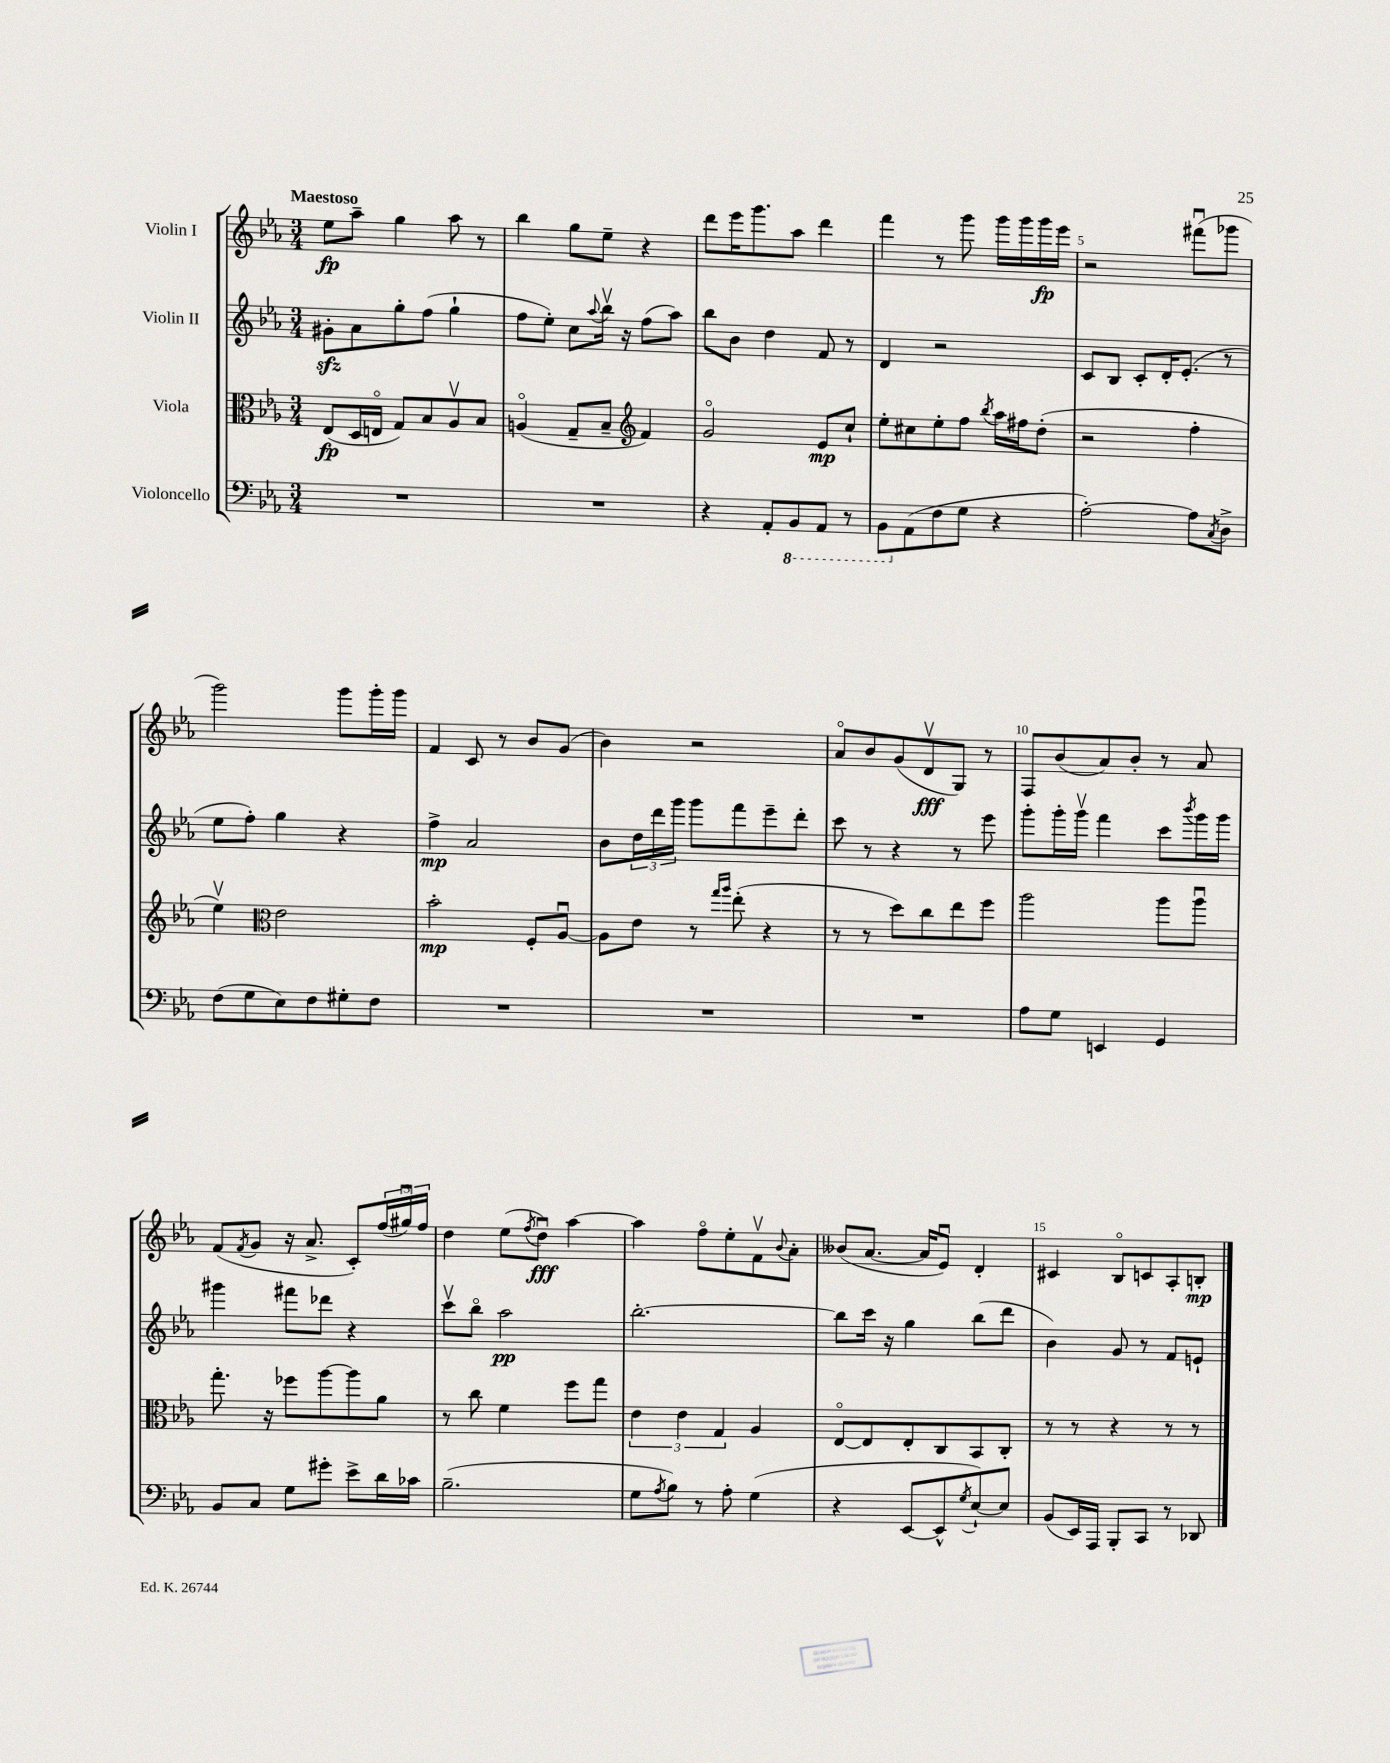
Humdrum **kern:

**kern	**kern	**kern	**kern
*staff4	*staff3	*staff2	*staff1
*clefF4	*clefC3	*clefG2	*clefG2
*k[b-e-a-]	*k[b-e-a-]	*k[b-e-a-]	*k[b-e-a-]
*M3/4	*M3/4	*M3/4	*M3/4
2.r	(8E-	8g#'	8ee-
.	16D	8a-	8aa-~
.	16Eo	.	.
.	8G)	8gg'	4gg
.	8B-	(8ff	.
.	8A-v	4gg`	8aa-
.	8B-	.	8r
=	=	=	=
2.r	(4Ao	8ff	4bb-
.	.	8ee-')	.
.	8G~	8cc	8gg
.	.	8qqaa-	.
.	8B-~	16bb-v	8ee-~
.	.	16r	.
*	*clefG2	*	*
.	4f)	(8ff	4r
.	.	8aa-)	.
=	=	=	=
4r	2go	8bb-	8ddd
.	.	8b-	16eee-
.	.	.	8.ggg
8AA-'	.	4dd	.
8BBB-	.	.	8aa-
8AAA-	8e-	8f	4ddd
8r	8cc`	8r	.
=	=	=	=
8BBB-	8ee-'	4d	4fff
(8AA-	8cc#	.	.
8F	8ee-'	2r	8r
8G	8ff	.	8ggg
.	8qbb-	.	.
4r	16aa-	.	16ggg
.	16ff#	.	16ggg
.	(8dd'	.	16ggg
.	.	.	16eee-
=	=	=	=
[2A-')	2r	8c	2r
.	.	8B-	.
.	.	8c'	.
.	.	16d'	.
.	.	(8.e-'	.
8A-]	4ff'	.	(8fff#u
8qC	.	.	.
8D^	.	8r	8ggg-
=	=	=	=
(8F	4ee-v)	8ee-	2ggg)
8G	.	8ff')	.
*	*clefC3	*	*
8E-)	2e-	4gg	.
8F	.	.	.
8G#'	.	4r	8ggg
8F	.	.	16ggg'
.	.	.	16ggg
=	=	=	=
2.r	2b-'	4ff^	4f
.	.	2a-	8c
.	.	.	8r
.	8F'	.	8b-
.	[8A-u	.	(8g
=	=	=	=
2.r	8A-]	8b-	4b-)
.	8e-	24dd	.
.	.	24ddd	.
.	.	24ggg	.
.	8r	8ggg	2r
.	16qqgg	.	.
.	16qqaa-	.	.
.	(8ee-'	8fff	.
.	4r	8eee-~	.
.	.	8ddd'	.
=	=	=	=
2.r	8r	8ccc	8a-o
.	8r	8r	8b-
.	8dd)	4r	(8g
.	8cc	.	8dv
.	8ee-	8r	8G)
.	8ff	8eee-	8r
=	=	=	=
8A-	2aa-	8ggg'	8F
8G	.	16ggg'	(8b-
.	.	16gggv	.
4EE	.	4fff	8a-)
.	.	.	8b-'
4GG	8aa-	8ccc	8r
.	.	8qbbb-	.
.	8aa-u	16ggg	8a-
.	.	16ggg	.
=	=	=	=
8BB-	8.gg'	4ggg#	(8f
.	.	.	8qf
8C	.	.	8g
.	16r	.	.
8G	8ff-	8fff#	16r
.	.	.	8.a-^
8g#'	[8aa-	8ddd-	.
8e-^	8aa-]	4r	8c')
16d	8a-	.	(24ff
.	.	.	24gg#u)
16c-	.	.	.
.	.	.	24ff
=	=	=	=
(2.B-~	8r	8cccv	4dd
.	8cc	8bb-o	.
.	4f	2aa-	(8ee-
.	.	.	8qff
.	.	.	8ddu)
.	8ff	.	[4aa-
.	8gg	.	.
=	=	=	=
8G	6e-	[2.bb-'	4aa-]
8qA-	.	.	.
8B-)	.	.	.
.	6e-	.	.
8r	.	.	8ffo
.	6G	.	.
8A-'	.	.	8ee-'
(4G	4A-	.	8fv
.	.	.	8qqb-
.	.	.	8a-'
=	=	=	=
4r	[8E-o	8bb-]	(8b--
.	8E-]	16ccc	[8.a-
.	.	16r	.
[8EE-	8E-'	4gg	.
.	.	.	16a-]
8EE-^^]	8C	.	8e-u)
8qG	.	.	.
[8E-`)	8BB-	(8bb-	4d'
8E-]	8C'	8ddd	.
=	=	=	=
(8BB-	8r	4b-)	4c#
16EE-)	8r	.	.
16AAA-	.	.	.
8BBB-'	4r	8g	8B-o
8CC	.	8r	8c
8r	8r	8f	8A-'
8DD-	8r	8e`	8B'
==	==	==	==
*-	*-	*-	*-
